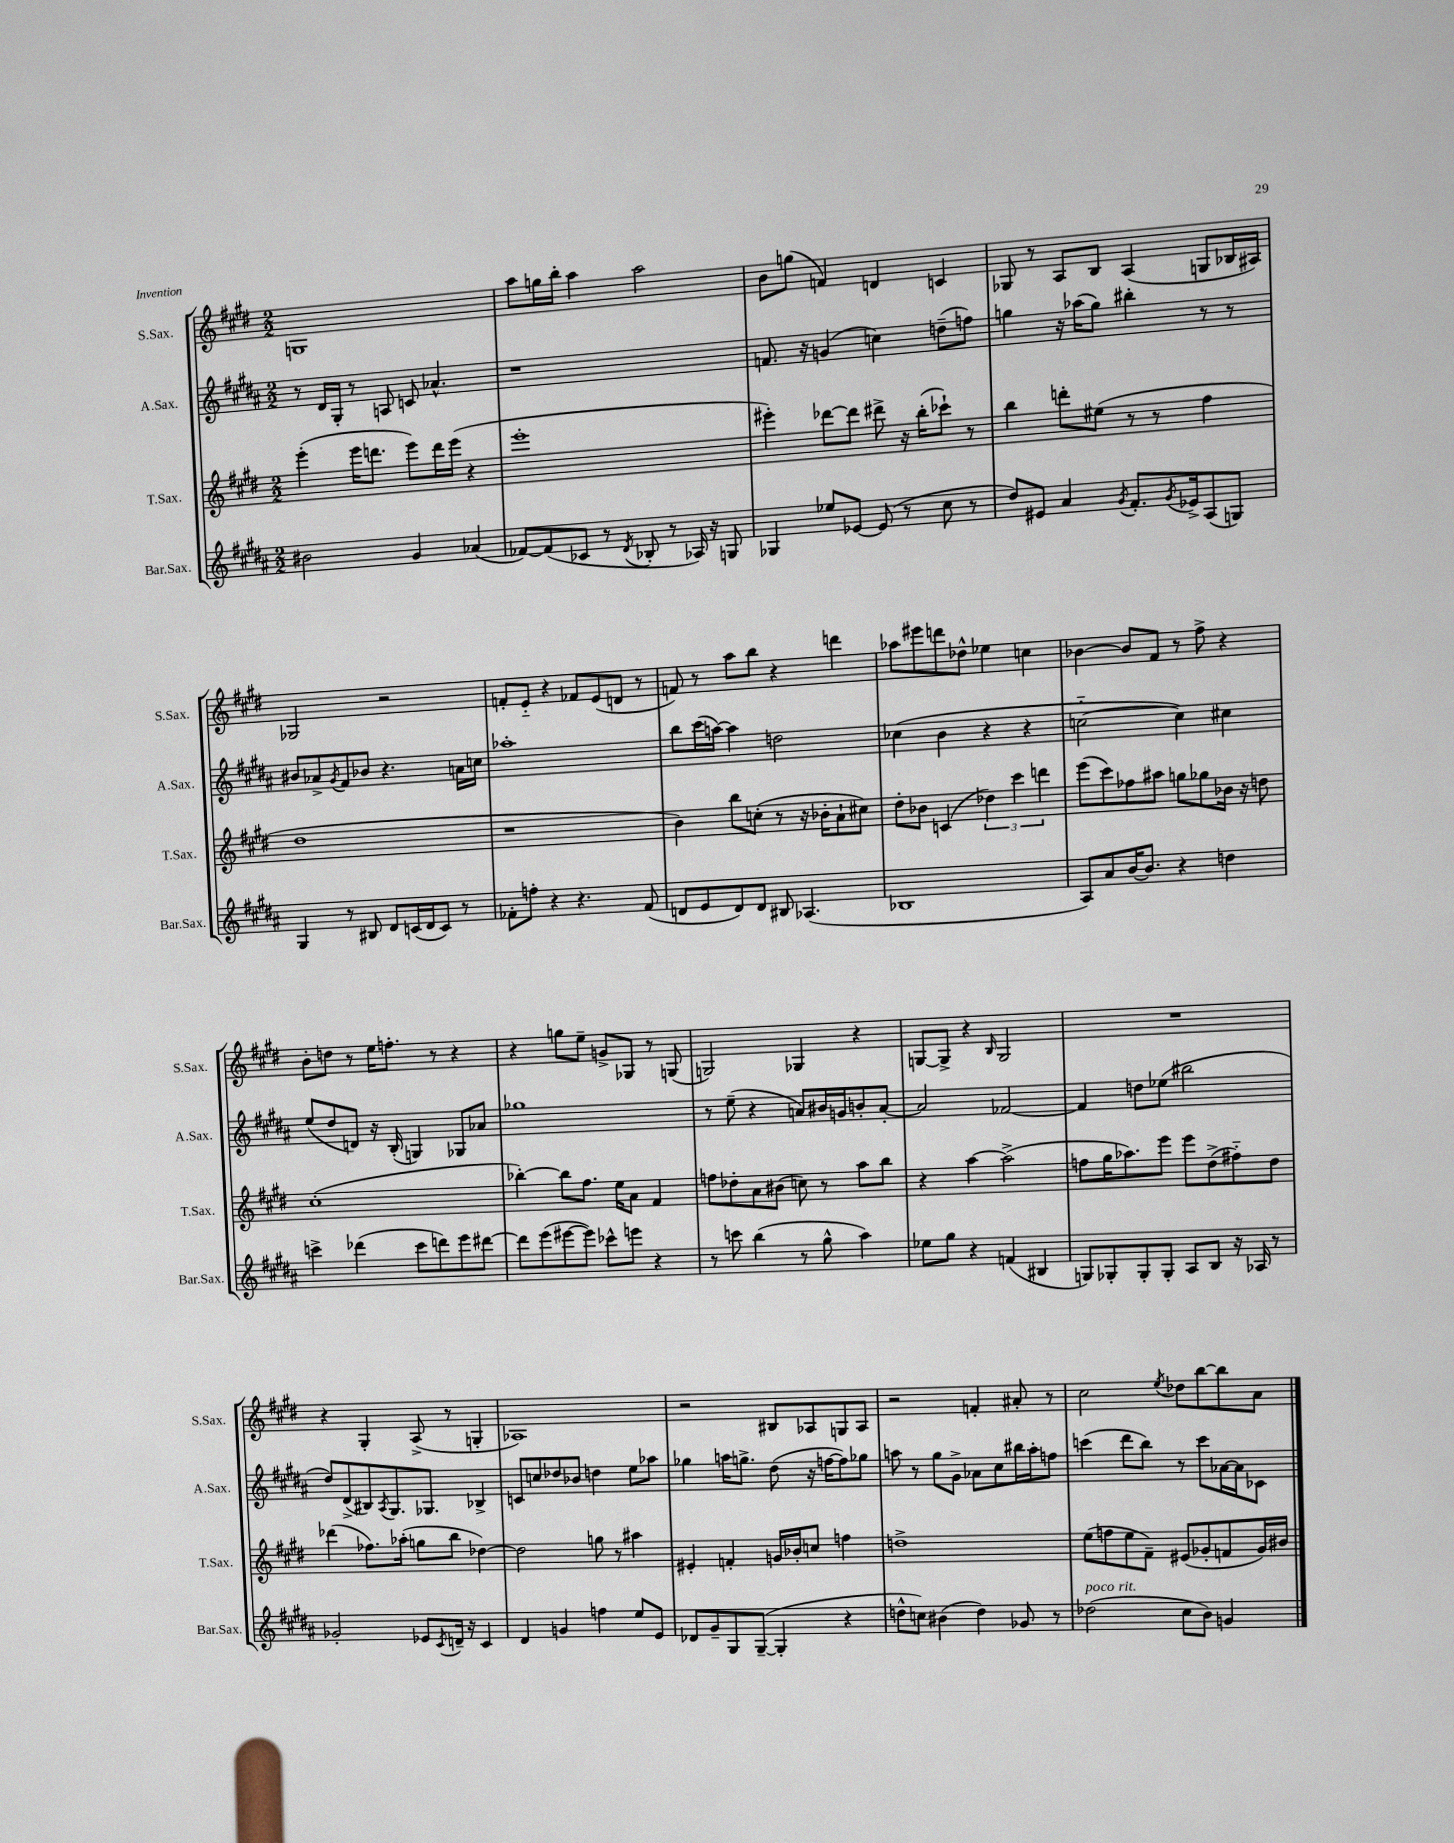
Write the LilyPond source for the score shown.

<<
\new StaffGroup <<
\new Staff = "s0" \with { instrumentName = "S.Sax." shortInstrumentName = "S.Sax." } {
    \clef treble \key e \major \numericTimeSignature \time 2/2
    g1 |
    a''8 g''16 b''16-. a''4 a''2 |
    b'8 g''8( f'4) d'4 c'4 |
    ges8 r8 a8 b8 a4( g8 bes16 ais16) |
    ges2 r2 |
    f'8-. e'8-_ r4 fes'8 e'8( d'8 r8 |
    f'8) r8 a''8 b''8 r4 d'''4 |
    aes''8 eis'''8 d'''8 des''8-^ ees''4 c''4 |
    bes'4~ bes'8 fis'8 r8 fis''8-> r4 |
    b'8-. d''8 r8 e''16 f''8.-. r8 r4 |
    r4 g''8 e''8-- g'8-> ges8 r8 g8( |
    g2) ges4 r4 |
    g8~ g8-> r4 \grace { b16 } g2 |
    R1 |
    r4 gis4-. a8->( r8 g4-. |
    aes1) |
    r2 bis8 aes8 g8 aes8 |
    r2 f'4-. ais'8-. r8 |
    cis''2 \acciaccatura { e''8 } des''8 b''8~ b''8 a'8 \bar "|." |
}
\new Staff = "s1" \with { instrumentName = "A.Sax." shortInstrumentName = "A.Sax." } {
    \clef treble \key b \major \numericTimeSignature \time 2/2
    r8 dis'16 gis16-. r8 a8 c'8 aes'4.-^ |
    r1 |
    f'8. r16 g'4( c''4) d''8--( f''8) |
    g''4 r16 aes''16( g''8) bis''4-. r8 r8 |
    bis'8 aes'8-> \acciaccatura { gis'8 } fis'8 bes'8 r4. a'16 c''16 |
    aes''1-. |
    b''8 cis'''16( a''16~) a''4 d''2 |
    ces''4( b'4 r4 r4 |
    c''2~-_ c''4) cis''4 |
    e''8( dis''8 d'8) r16 b16-.( g4) ges8 aes'8 |
    ges''1 |
    r8 e''8--( r4 a'8) bis'16 g'16 b'8-. a'8~-. |
    a'2 fes'2~ |
    fes'4 d''8 ees''8( bis''2 |
    dis''8) dis'8->( bis8) \acciaccatura { ais8 } gis8. ges8. bes4-> |
    c'8 c''8 des''8 bes'8 d''4 e''8 aes''8 |
    ges''4 a''16 g''8.-> dis''8( r16 f''16~ f''8) ges''8 |
    a''8 r8 gis''8 gis'8-> aes'8 cis''8 bis''16 a''16-. f''8 |
    c'''4( dis'''8 b''8) r8 c'''8 aes'16~ aes'16 ces'8 \bar "|." |
}
\new Staff = "s2" \with { instrumentName = "T.Sax." shortInstrumentName = "T.Sax." } {
    \clef treble \key e \major \numericTimeSignature \time 2/2
    e'''4-.( e'''16 d'''8. e'''8) d'''16 e'''16( r4 |
    e'''1-. |
    eis'''4-.) des'''8~ des'''8 dis'''8-> r16 b''16-.( ces'''8-!) r8 |
    b''4 d'''8-. eis''8( r8 r8 fis''4 |
    dis''1 |
    r1 |
    b'4) b''8 c''8-.( r8 r16 bes'16-. a'8-! cis''8) |
    dis''8-. bes'8 c'4( \tuplet 3/2 { des''4) cis'''4 d'''4 } |
    e'''8( cis'''8) fes''8 ais''8 g''8 ges''8 bes'16 r16 d''8 |
    cis''1-.( |
    bes''4~-.) bes''8 fis''8. e''16 a'8 fis'4 |
    f''8 des''8-. a'8 bis'8( c''8) r8 a''8 b''8 |
    r4 a''4~ a''2->( |
    f''8 gis''16 aes''8.) e'''8 e'''8 dis''8->( fis''8-_) dis''8 |
    des'''4( fes''8.) aes''16-.( g''8 b''8 des''4~) |
    des''2 g''8 r8 ais''4 |
    eis'4-. f'4-. g'16 bes'16-. c''8 f''4 |
    d''1-> |
    e''8( f''8 e''8 fis'8--) eis'8( ges'8-. f'8 ges'16) bis'16 \bar "|." |
}
\new Staff = "s3" \with { instrumentName = "Bar.Sax." shortInstrumentName = "Bar.Sax." } {
    \clef treble \key b \major \numericTimeSignature \time 2/2
    bis'2 gis'4 aes'4( |
    fes'8~) fes'8( ces'8 r8 \acciaccatura { dis'8 } bes8-. r8 aes16) r16 g8 |
    ges4 ees''8 ees'8~ ees'8( r8 cis''8 r8 |
    dis''8) eis'8 ais'4 \acciaccatura { gis'8 } fis'8.-. \acciaccatura { gis'8 } ees'16-> ais8( g8) |
    gis4 r8 bis8 dis'8 c'16( dis'16 c'8) r8 |
    fes'8-. f''8-. r4 r4. fes'8( |
    d'8 e'8 d'8) d'8 bis8 aes4.( |
    bes1 |
    ais8) ais'8 b'16~ b'8. r4 d''4 |
    c'''4-> des'''4( c'''8 d'''8) e'''8 dis'''8~ |
    dis'''8 e'''8( eis'''8~ eis'''8) ces'''8-^ e'''8 r4 |
    r8 c'''8 b''4( r8 gis''8-^ ais''4) |
    ees''8 gis''8 r4 f'4( bis4 |
    g8) ges8-. ges8-. ges8-. ais8 b8 r16 aes16 r8 |
    ges'2-. ees'8 \acciaccatura { cis'8 } d'16-- r16 cis'4 |
    dis'4 g'4 f''4 e''8 e'8 |
    des'8 gis'8-- gis8 gis8~--( gis4-. r4 |
    d''8-^ c''8) bis'4( d''4) ges'8 r8 |
    des''2^\markup { \italic "poco rit." }( cis''8 b'8) g'4 \bar "|." |
}
>>
>>
\layout { \context { \Score \remove "Bar_number_engraver" } }
